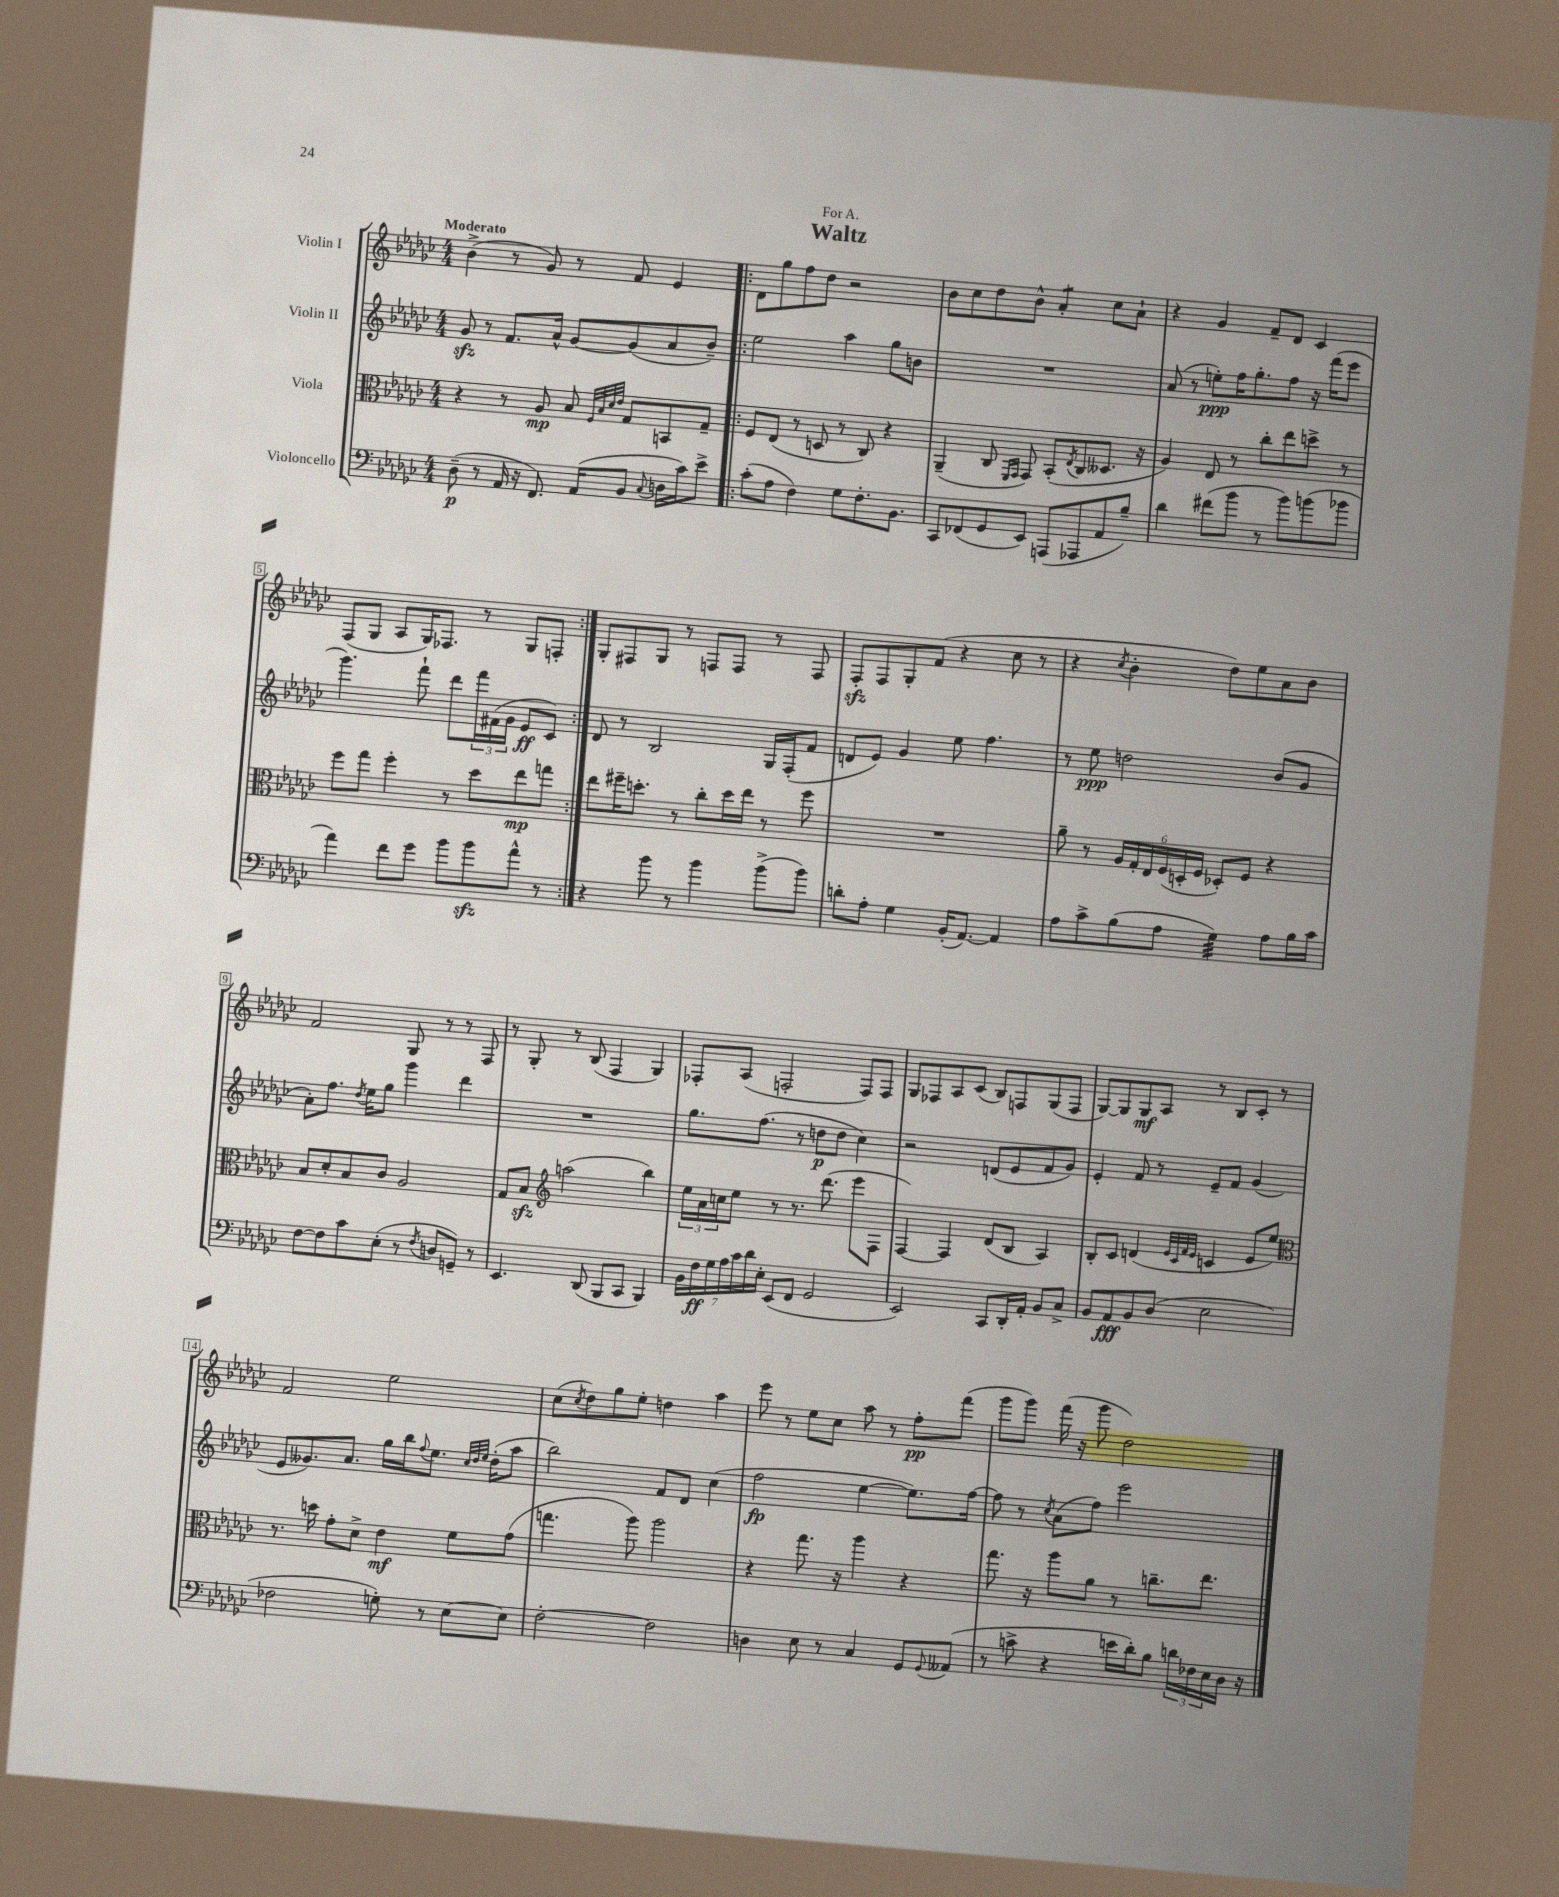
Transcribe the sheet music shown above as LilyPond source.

\header { title = "Waltz" dedication = "For A." }
<<
\new StaffGroup <<
\new Staff = "s0" \with { instrumentName = "Violin I" } {
    \clef treble \key ges \major \numericTimeSignature \time 4/4 \tempo "Moderato"
    bes'4->( r8 ges'8) r8 f'8 ees'4 |
    \repeat volta 2 { des'8 ges''8 f''8 des''8 r2 |
    bes'8 ces''8 des''8 bes'8-^ aes'4:8-. ces''8 aes'8-! |
    r4 ges'4 f'8-- des'8 ces'4 |
    f8( ges8 aes8 ges16) fes8. r8 ges8 f8-. | }
    ges8-. fis8 ges8 r8 f8 f8 r8 f8 |
    f8-.\sfz f8 ges8-. f'8( r4 ces''8 r8 |
    r4 \acciaccatura { ces''8 } bes'4-. des''8) ees''8 aes'8 bes'8 |
    f'2 ges8 r8 r8 f8 |
    r8 ges8-. r8 bes8( f4 ges4) |
    fes8-. aes8( f2-. f8) f8 |
    ges8 fes8 aes8 ces'8( bes8) f8 ges8( f8 |
    ges8~) ges8 ges8\mf aes8 r8 bes8 ces'8-. r8 |
    f'2 ees''2 |
    ces''8( \acciaccatura { ces''8 } des''8) ges''8 ees''8-. d''4 aes''4 |
    ees'''8 r8 ees''8 ces''8 aes''8 r8 f''8-.\pp f'''8( |
    ges'''8 ges'''8) f'''16( r16 ges'''8 des''2) \bar "|." |
}
\new Staff = "s1" \with { instrumentName = "Violin II" } {
    \clef treble \key ges \major \numericTimeSignature \time 4/4
    ges'8\sfz r8 f'8. aes'16-^ ges'8~ ges'8( aes'8 bes'8--) |
    \repeat volta 2 { ees''2 aes''4 ges''8 b'8 |
    R1 |
    aes'8( r8 e''8-.\ppp) f''16 ges''8.-. f''8 r16 f'''16( ees'''8 |
    ges'''4.) f'''8-! des'''8 \tuplet 3/2 { f'''16 fis'16( ges'16 } ees'8\ff ces'8) | }
    des'8 r8 bes2 ges16 f16-.( f'8 |
    d'8 ees'8) ges'4 ees''8 f''4. |
    r8 ees''8\ppp d''2 bes'8( ges'8 |
    aes'8-.) f''8. \acciaccatura { des''8 } ees''16 ges''8 ges'''4 des'''4 |
    R1 |
    ges''8. f''8.( r8 d''8\p d''8 ces''4) |
    r2 d'8( ees'8 f'8 ges'8) |
    ees'4-. f'8 r8 ees'8-- f'8 ges'4( |
    ees'8 geses'8.) aes'8. ges''16 bes''16 \appoggiatura { f''8 } ees''8. \grace { ces''32 des''32 ees''32 } des''16-.( aes''8 |
    bes''2) f'8 des'8 ces''4( |
    f''2\fp ees''4~ ees''8.) f''16~ |
    f''8 r8 \acciaccatura { ces''8 } aes'8( f''8) ees'''2 \bar "|." |
}
\new Staff = "s2" \with { instrumentName = "Viola" } {
    \clef alto \key ges \major \numericTimeSignature \time 4/4
    r4 r8 aes8\mp bes8 \grace { f32 bes32 des'32 ees'32 } ges8 b,8 ges8-- |
    \repeat volta 2 { f8 ees8( r8 d8 r8 ces8) r4 |
    aes,4--( ces8 \grace { f,16 ges,16 } ges,8) bes,8-.( \acciaccatura { ees8 } ces8 deses8. r16 |
    aes4) ees8 r8 ces''8-. ees''8 d''8-> r8 |
    f''8 ges''8 f''4-. r8 des''8 ees''8\mp g''8 | }
    ees''8 fis''16-- d''8.-. r8 ces''8-. d''16 ees''16 r8 fis''8 |
    R1 |
    aes'8-- r8 \tuplet 6/4 { aes16 ges16-. ees16 f16( d16-. f16 } des8-.) f8 r4 |
    bes8 des'8-. bes8 ces'8 aes2 |
    ges8 bes8\sfz \clef treble a''2( bes''4) |
    \tuplet 3/2 { ees''16 aes'16 c''16 } ees''8 r8 r8. des'''8.( ees'''8 f8 |
    f4~) f4 des'8( bes8 aes4) |
    bes8-. ces'8 d'4( \grace { ees'32 ces'32 f'32 ees'32 } c'4 ees'8 ees''8) |
    \clef alto r8. d''16 ges'8-. des'8-> ees'4\mf f'8 ges'8( |
    g''4. aes''8) aes''2 |
    r4 ges''8. r16 aes''4 r4 |
    ges''8. r16 aes''8 aes'8 r8 c''8.-- ees''8. \bar "|." |
}
\new Staff = "s3" \with { instrumentName = "Violoncello" } {
    \clef bass \key ges \major \numericTimeSignature \time 4/4
    des8--\p( r8 aes,16 r16 f,8.) aes,16( bes,8 \appoggiatura { ces8 } d16 ces'16) ees'8-> |
    \repeat volta 2 { ces'8-.( aes8 f4) ges8 f8.-. bes,8. |
    ces,8 fes,8( ges,8 ees,8) a,,8( aes,,8 aes,8 bes8--) |
    des'4 fis'8( bes'8 r8 bes'8) b'8( bes'8 |
    aes'4) f'8 ges'8 bes'8 bes'8\sfz aes'8-^ r8 | }
    r4 bes'8 r8 bes'4 bes'8->( bes'8) |
    d'8-. aes8-. ges4 bes,16-.( aes,8.~) aes,4 |
    aes8 ces'8-> bes8( aes8 ges4:32) aes8 bes16 ces'16 |
    f8~ f8 ces'8 ees8-.( r8 \acciaccatura { f8 } d8 g,8--) r8 |
    ees,4. des,8( bes,,8 ces,8 bes,,4) |
    \tuplet 7/4 { bes,16 f16\ff ges16 aes16 ces'16 des'16 ees16-. } ees,8( f,8 ges,2 |
    ees,2) ces,8 des,16-. aes,16-. bes,8 ces8-> |
    bes,8 aes,8\fff bes,8 des8( ees2 |
    fes2 g8-.) r8 ees8~ ees8 |
    f2~-. f2 |
    d4 ees8 r8 ces4 ges,8 \appoggiatura { ges,8 } aeses,8( |
    r8 c'8-> r4 e'16 des'16-.) bes8 \tuplet 3/2 { d'16 fes16 ees16 } des16 r16 \bar "|." |
}
>>
>>
\layout { \context { \Score \override BarNumber.stencil = #(make-stencil-boxer 0.1 0.3 ly:text-interface::print) } }
